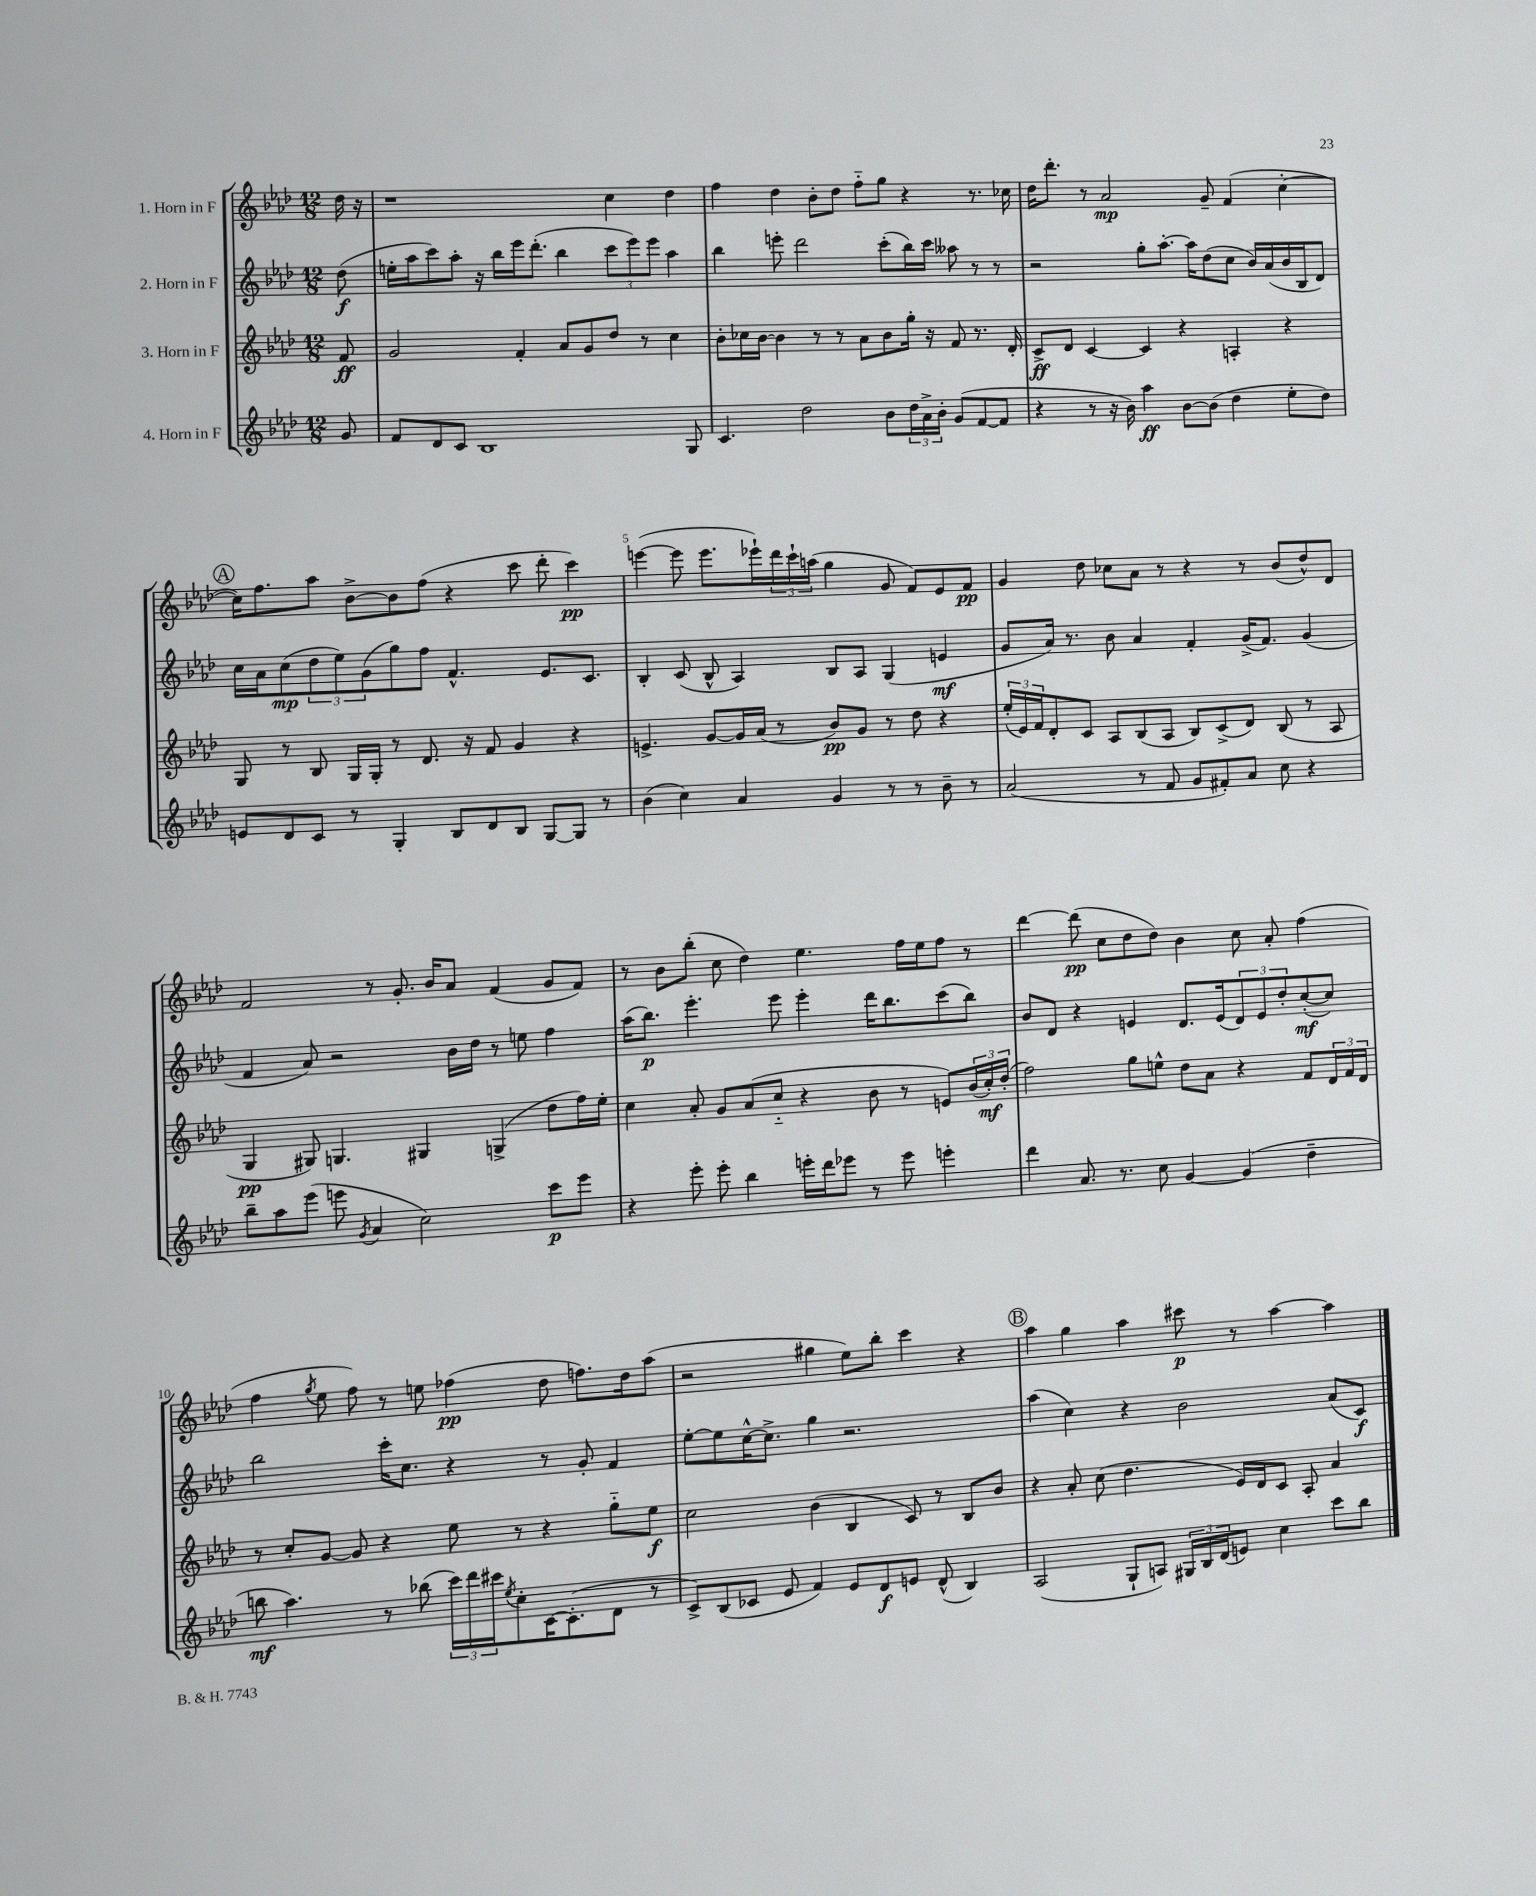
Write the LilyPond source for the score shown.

<<
\new StaffGroup <<
\new Staff = "s0" \with { instrumentName = "1. Horn in F" } {
    \clef treble \key aes \major \numericTimeSignature \time 12/8 \partial 8
    des''16 r16 |
    r1 c''4 des''4 |
    f''4 des''4 bes'8-. des''8 f''8-_ g''8 r4 r8. ces''16 |
    des''16 des'''8.-. r8 aes'2\mp g'8-- f'4( c''4~-. |
    \mark \markup { \circle "A" } c''16) f''8. aes''8 bes'8~-> bes'8 f''8( r4 c'''8 des'''8-. c'''4\pp) |
    e'''4~( e'''8 e'''8. ees'''16-!) \tuplet 3/2 { des'''16 c'''16-! a''16( } g''4 g'8 f'8) ees'8 f'8\pp |
    g'4 des''8 ces''8 aes'8 r8 r4 r8 bes'8( des''8-^) des'8 |
    f'2 r8 g'8.-. bes'16 aes'8 f'4( g'8 f'8) |
    r8 bes'8 bes''8-.( c''8 des''4) ees''4. f''16 ees''16 f''8 r8 |
    des'''4~ des'''8\pp( c''8 des''8 des''8) bes'4 c''8 aes'8-. f''4( |
    f''4 \acciaccatura { g''8 } ees''8 f''8) r8 e''8 fes''4\pp( des''8 f''8.) des''16 aes''8( |
    r2 gis''4 ees''8) bes''8-. c'''4 r4 |
    \mark \markup { \circle "B" } aes''4 g''4 aes''4 cis'''8\p r8 aes''4~ aes''4 \bar "|." |
}
\new Staff = "s1" \with { instrumentName = "2. Horn in F" } {
    \clef treble \key aes \major \numericTimeSignature \time 12/8 \partial 8
    des''8\f( |
    e''16-. aes''16 c'''8) aes''8-. r16 bes''16 ees'''16 des'''8.-.( bes''4 \tuplet 3/2 { c'''8 ees'''8) ees'''8 } aes''4 |
    bes''4 e'''8-. des'''2 c'''8-.( bes''16) c'''16 aeses''8 r8 r8 |
    r2 g''8-. aes''8.~-. aes''16 des''8( c''8 bes'16) aes'16( bes'16 bes16 des'8) |
    \mark \markup { \circle "A" } c''16 aes'16 c''8\mp( \tuplet 3/2 { des''8 ees''8) g'8( } g''8) f''8 f'4.-^ ees'8. c'8. |
    bes4-. c'8( bes8-^ aes4) bes8 aes8 g4( e'4\mf |
    g'8 aes'16) r8. bes'8 aes'4 f'4-. g'16->( f'8.) g'4( |
    f'4 aes'8) r2 bes'16 des''16 r8 e''8 f''4 |
    aes''16( bes''8.\p) ees'''4.-. ees'''8 ees'''4-. des'''16 bes''8. c'''8( bes''8) |
    bes'8 des'8 r4 e'4 des'8. e'16( \tuplet 3/2 { des'8) e'8 des''8-. } c''8~-.\mf( c''8) |
    bes''2 c'''16-. c''8. r4 r8 g'8-. f'4 |
    ees''8~-. ees''8 c''16~-^ c''8.-> g''4 r2. |
    \mark \markup { \circle "B" } aes''4( c''4) r4 bes'2 aes'8( c'8\f) \bar "|." |
}
\new Staff = "s2" \with { instrumentName = "3. Horn in F" } {
    \clef treble \key aes \major \numericTimeSignature \time 12/8 \partial 8
    f'8\ff |
    g'2 f'4-. aes'8 g'8 des''8 r8 c''4 |
    bes'8-. ces''16 bes'16~ bes'4 r8 r8 aes'8 bes'8 g''16-. r16 f'8 r8. des'16-. |
    c'8->\ff des'8 c'4~ c'4 r4 a4-. r4 |
    \mark \markup { \circle "A" } g8 r8 bes8 g16 g16-. r8 des'8. r16 f'8 g'4 r4 |
    e'4.-> g'8~ g'16 aes'16( r8 bes'8\pp) g'8 r8 des''8 r4 |
    \tuplet 3/2 { ees''16-.( ees'16) f'16 } des'8-. c'8 aes8 bes8( aes8 bes8) c'8->( des'8) bes8( r8 aes8 |
    g4\pp gis8) g4. gis4 g4->( des''8 f''16) ees''16-. |
    c''4 aes'8-. g'8 aes'8( c''8-_ r4 bes'8 r8 e'8) \tuplet 3/2 { bes'16( c''16-.\mf) des''16-.( } |
    f''2) g''8 e''8-^ des''8 aes'8 r4 f'8 \tuplet 3/2 { des'16 f'16 des'16 } |
    r8 c''8-. g'8~ g'8 r4 ees''8 r8 r4 g''8-_ ees''8\f |
    c''2 bes'4( bes4 c'8) r8 bes8 bes'8 |
    \mark \markup { \circle "B" } r4 aes'8-. c''8( des''4. ees'16) des'16 c'8 aes8-. aes'4 \bar "|." |
}
\new Staff = "s3" \with { instrumentName = "4. Horn in F" } {
    \clef treble \key aes \major \numericTimeSignature \time 12/8 \partial 8
    g'8 |
    f'8 des'8 c'8 bes1 g8 |
    c'4. des''2 bes'8 \tuplet 3/2 { des''16 aes'16-> bes'16-. } g'8( f'8~ f'8 |
    r4 r8 r16 bes'16) aes''4\ff bes'8~ bes'8( des''4 ees''8-. des''8) |
    \mark \markup { \circle "A" } e'8 des'8 c'8 r8 g4-. bes8 des'8 bes8 g8~ g8 r8 |
    bes'4( c''4) aes'4 g'4 r8 r8 bes'8-- r8 |
    aes'2( r8 f'8 g'8 fis'8-.) aes'8 c''8 r4 |
    bes''8-- aes''8 ees'''8( e'''8 \acciaccatura { g'8 } aes'4 c''2) c'''8\p e'''8 |
    r4 ees'''8-. ees'''8-. bes''4 e'''16-. des'''16 ees'''8 r8 ees'''8 e'''4-. |
    des'''4 aes'8. r8. c''8 g'4~ g'4( des''4-- |
    b''8\mf aes''4.) r8 bes''8( \tuplet 3/2 { c'''16) des'''16 cis'''16 } \acciaccatura { ees''8 } c''8-. c'16~ c'8.-.( des'8 r8 |
    c'8->) bes8( ces'8 ees'8 f'4) ees'8 des'8\f e'8 des'8-^( bes4) |
    \mark \markup { \circle "B" } aes2( g8-! a8) \tuplet 3/2 { gis16 bes16 des'16( } e'8) c''4 c'''8 bes''8 \bar "|." |
}
>>
>>
\layout { \context { \Score \override BarNumber.break-visibility = ##(#f #t #t) barNumberVisibility = #(every-nth-bar-number-visible 5) } }
